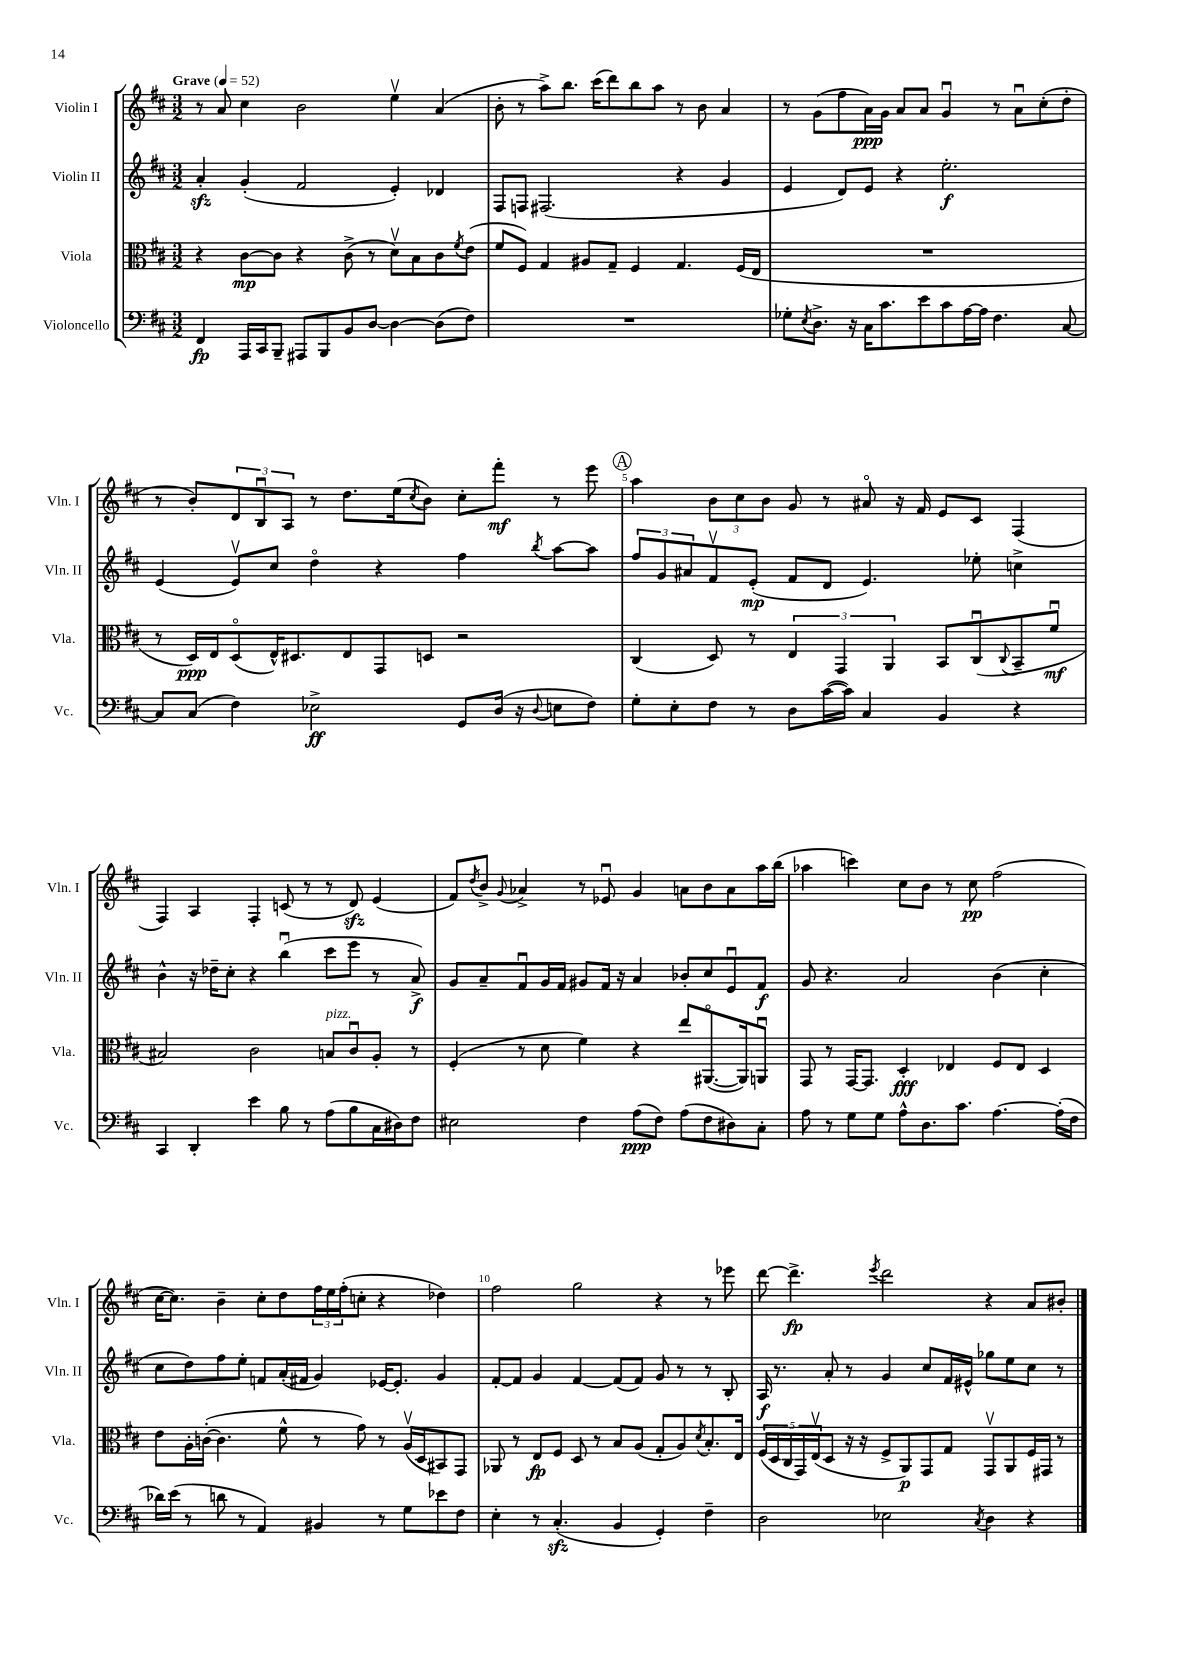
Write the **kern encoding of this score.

**kern	**kern	**kern	**kern
*staff4	*staff3	*staff2	*staff1
*clefF4	*clefC3	*clefG2	*clefG2
*k[f#c#]	*k[f#c#]	*k[f#c#]	*k[f#c#]
*M3/2	*M3/2	*M3/2	*M3/2
*MM52	*MM52	*MM52	*MM52
4FF#	4r	4a'	8r
.	.	.	8a
16AAA	[8c#	(4g'	4cc#
16CC#	.	.	.
8BBB~	8c#]	.	.
8AAA#	4r	2f#	2b
8BBB	.	.	.
8BB	(8c#^	.	.
[8D	8r	.	.
4D_	8dv)	4e')	4eev
.	8B	.	.
(8D]	8c#	4d-	(4a
.	8qf#	.	.
8F#)	(8e	.	.
=	=	=	=
1.r	8f#	8F#	8b'
.	8F#)	8F	8r
.	4G	(2.F#	8aa^)
.	.	.	8.bb
.	8A#	.	.
.	.	.	(16ccc#
.	8G~	.	8ddd)
.	4F#	.	8bb
.	.	.	8aa
.	4.G	4r	8r
.	.	.	8b
.	.	4g	4a
.	(16F#	.	.
.	16E	.	.
=	=	=	=
8G-'	1.r	4e	8r
8qE	.	.	.
8.D^	.	.	(8g
.	.	8d)	8ff#
16r	.	.	.
16C#	.	8e	16a)
8.c#	.	.	16g
.	.	4r	8a
8e	.	.	8a
8c#	.	2.ee'	4gu
[16A	.	.	.
16A]	.	.	.
4.F#	.	.	8r
.	.	.	8au
.	.	.	(8cc#'
[8C#	.	.	8dd'
=	=	=	=
8C#]	8r	(4e	8r
(8C#	16D)	.	8b')
.	16E	.	.
4F#)	(8Do	8ev)	12d
.	.	.	12Bu
.	16E^^)	8cc#	.
.	.	.	12A
.	8.D#	.	.
2E-^	.	4ddo	8r
.	8E	.	8.dd
.	8GG	4r	.
.	.	.	(16ee
.	.	.	8qcc#
.	8D	.	8b)
8GG	2r	4ff#	8cc#'
(16D	.	.	8fff#'
16r	.	.	.
8qqD	.	8qbb	.
8E	.	[8aa	8r
8F#)	.	8aa]	8eee
=	=	=	=
8G'	(4C#	12ff#	4aa
.	.	12g	.
8E'	.	.	.
.	.	12a#	.
8F#	8D)	8f#v	12b
.	.	.	12cc#
8r	8r	(8e'	.
.	.	.	12b
8D	6E	8f#	8g
([16c#	.	8d	8r
.	6GG	.	.
16c#])	.	.	.
4C#	.	4.e)	8a#o
.	6AA	.	.
.	.	.	16r
.	.	.	16f#
4BB	8BB	.	8e
.	(8C#u	8ee-'	8c#
.	8qqC#	.	.
4r	8BB~	4cc^	(4F#
.	8f#u	.	.
=	=	=	=
4CC#	2B#)	4b^^	4F#)
4DD'	.	16r	4A
.	.	16dd-~	.
.	.	8cc#'	.
4e	2c#	4r	4F#'
8B	.	(4bbu	(8c
8r	.	.	8r
(8A	8B	8ccc#	8r
8B	8c#u	8eee	8d)
16C#	8A'	8r	(4e
16D#)	.	.	.
8F#	8r	8a^)	.
=	=	=	=
2E#	(4F#'	8g	8f#)
.	.	.	8qdd
.	.	8a~	8b^
.	.	.	8qqg
.	8r	8f#u	4a-^
.	8d	16g	.
.	.	16f#	.
4F#	4f#)	8g#	8r
.	.	16f#	8e-u
.	.	16r	.
(8A	4r	4a	4g
8F#)	.	.	.
(8A	8ee	8b-'	8a
8F#	([8.AA#o	8cc#	8b
8D#)	.	8eu	8a
.	16AA#])	.	.
8C#'	8AAu	8f#	16aa
.	.	.	(16bb
=	=	=	=
8A	8GG	8g	4aa-
8r	8r	4.r	.
8G	[16GG	.	4ccc)
.	8.GG]	.	.
8G	.	.	.
8A^^	4D'	2a	8cc#
8.D	.	.	8b
.	4E-	.	8r
8.c#	.	.	.
.	.	.	8cc#
[4.A	8F#	(4b	(2ff#
.	8E-	.	.
.	4D	4cc#'	.
(16A']	.	.	.
16F#	.	.	.
=	=	=	=
16d-)	8e	8cc#	[16cc#
(16e	.	.	8.cc#])
8r	16A'	8dd)	.
.	([16c'	.	.
8d	4.c]	8ff#	4b~
8r	.	8ee'	.
4AA)	.	8f	8cc#'
.	8f#^^	(16a'	8dd
.	.	16f#	.
4BB#	8r	4g)	24ff#
.	.	.	24ee
.	.	.	(24ff#'
.	8g)	.	8cc'
8r	8r	[16e-	4r
.	.	8.e-']	.
8G	(16Av	.	.
.	16D	.	.
8e-	8BB#)	4g	4dd-)
8F#	8GG	.	.
=	=	=	=
4E'	8AA-	[8f#'	2ff#
.	8r	8f#]	.
8r	8E	4g	.
(4.C#'	8F#	.	.
.	8D	[4f#	2gg
.	8r	.	.
4BB	8B	(8f#]	.
.	(8A	8f#)	.
4GG')	8G'	8g	4r
.	8A)	8r	.
.	8qd	.	.
4F#~	8.B'	8r	8r
.	.	8B'	8eee-
.	16E	.	.
=	=	=	=
2D	(20F#	16A	[8ddd
.	20D	.	.
.	.	8.r	.
.	20C#	.	.
.	.	.	4.ddd^]
.	20GG)	.	.
.	(20Ev	.	.
.	8D	8a'	.
.	16r	8r	.
.	16r	.	.
.	.	.	8qeee
2E-	8F#^	4g	2ddd
.	8AA)	.	.
.	8GG	8cc#	.
.	8G	16f#	.
.	.	16e#^^	.
8qC#	.	.	.
4D	8GGv	8gg-	4r
.	8AA	8ee	.
4r	16F#	8cc#	8a
.	16GG#	.	.
.	8r	8r	8b#'
==	==	==	==
*-	*-	*-	*-
